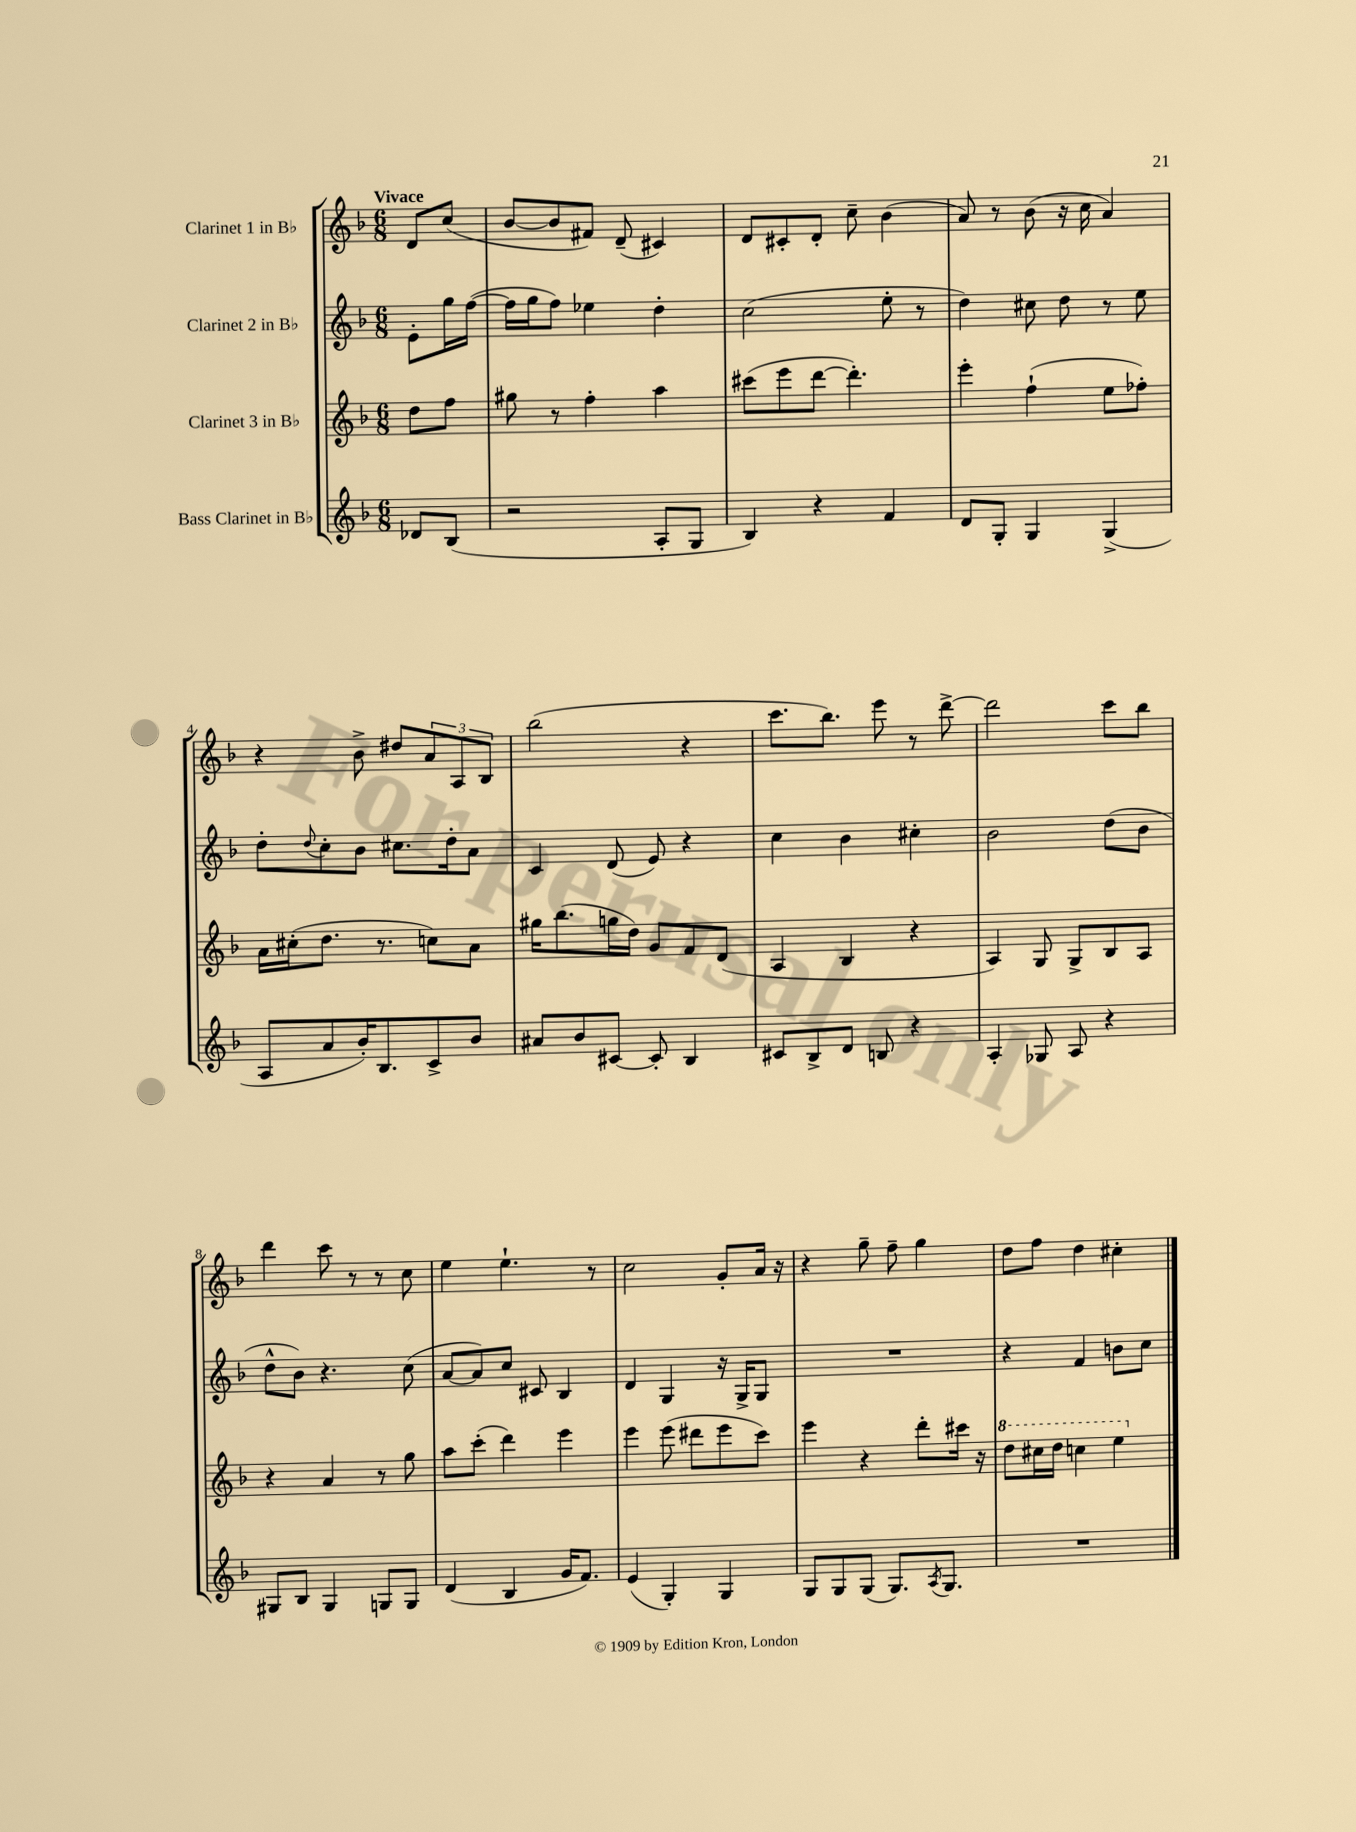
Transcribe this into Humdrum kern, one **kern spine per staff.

**kern	**kern	**kern	**kern
*staff4	*staff3	*staff2	*staff1
*clefG2	*clefG2	*clefG2	*clefG2
*k[b-]	*k[b-]	*k[b-]	*k[b-]
*M6/8	*M6/8	*M6/8	*M6/8
8d-	8dd	8e'	8d
(8B-	8ff	16gg	(8cc
.	.	([16ff	.
=	=	=	=
2r	8gg#	16ff]	[8b-
.	.	16gg	.
.	8r	8ff)	8b-]
.	4ff'	4ee-	8f#)
.	.	.	(8d~
8A'	4aa	4dd'	4c#)
8G	.	.	.
=	=	=	=
4B-)	(8ccc#	(2cc	8d
.	8eee	.	8c#'
4r	[8ddd	.	8d'
.	4.ddd'])	.	8cc~
4f	.	8ee'	(4b-
.	.	8r	.
=	=	=	=
8d	4eee'	4dd)	8a)
8G'	.	.	8r
4G	(4ff`	8cc#	(8b-
.	.	8dd	16r
.	.	.	16cc
(4G^	8ee	8r	4a)
.	8ff-')	8ee	.
=	=	=	=
8A	16a	8dd'	4r
.	(16cc#'	.	.
.	.	8qqdd	.
8a	8.dd	8cc'	.
16b-')	.	8b-	8b-^
8.B-	8.r	.	.
.	.	8.cc#	8dd#
8c^	8cc)	.	12a
.	.	16dd'	.
.	.	.	12A
8b-	8a	8a	.
.	.	.	12B-
=	=	=	=
8a#	16gg#	4c	(2bb-
.	(8.bb-	.	.
8b-	.	.	.
[8c#	16gg	(8d	.
.	16dd)	.	.
8c#']	8g	8e)	.
4B-	8f	4r	4r
.	(8d	.	.
=	=	=	=
8c#	4A	4cc	8.ccc
8B-^	.	.	.
.	.	.	8.bb-)
8d	4B-	4b-	.
8B	.	.	8eee
4r	4r	4cc#'	8r
.	.	.	[8ddd^
=	=	=	=
4A'	4A)	2b-	2ddd]
8G-	8G	.	.
8A	8G^	.	.
4r	8B-	(8dd	8ccc
.	8A	8b-	8bb-
=	=	=	=
8G#	4r	8dd^^	4ddd
8B-	.	8b-)	.
4G#	4a	4.r	8ccc
.	.	.	8r
8G	8r	.	8r
8G	8gg	(8cc	8cc
=	=	=	=
(4d	8aa	[8a	4ee
.	(8ccc'	8a])	.
4B-	4ddd)	8cc	4.ee`
.	.	8c#	.
16g	4eee	4B-	.
8.f)	.	.	.
.	.	.	8r
=	=	=	=
(4e	4eee	4d	2cc
4G')	(8eee	4G	.
.	8ddd#	.	.
4G	8eee	16r	8g'
.	.	16G^	.
.	8ccc)	8G	16a
.	.	.	16r
=	=	=	=
8G	4eee	2.r	4r
8G	.	.	.
(8G	4r	.	8gg~
8.G)	.	.	8ff~
.	8ddd'	.	4gg
8qA	.	.	.
8.G	.	.	.
.	16ccc#	.	.
.	16r	.	.
=	=	=	=
2.r	8ddd	4r	8dd
.	16ccc#	.	8ff
.	16ddd	.	.
.	4ccc	4f	4dd
.	4eee	8b	4cc#'
.	.	8cc	.
==	==	==	==
*-	*-	*-	*-
